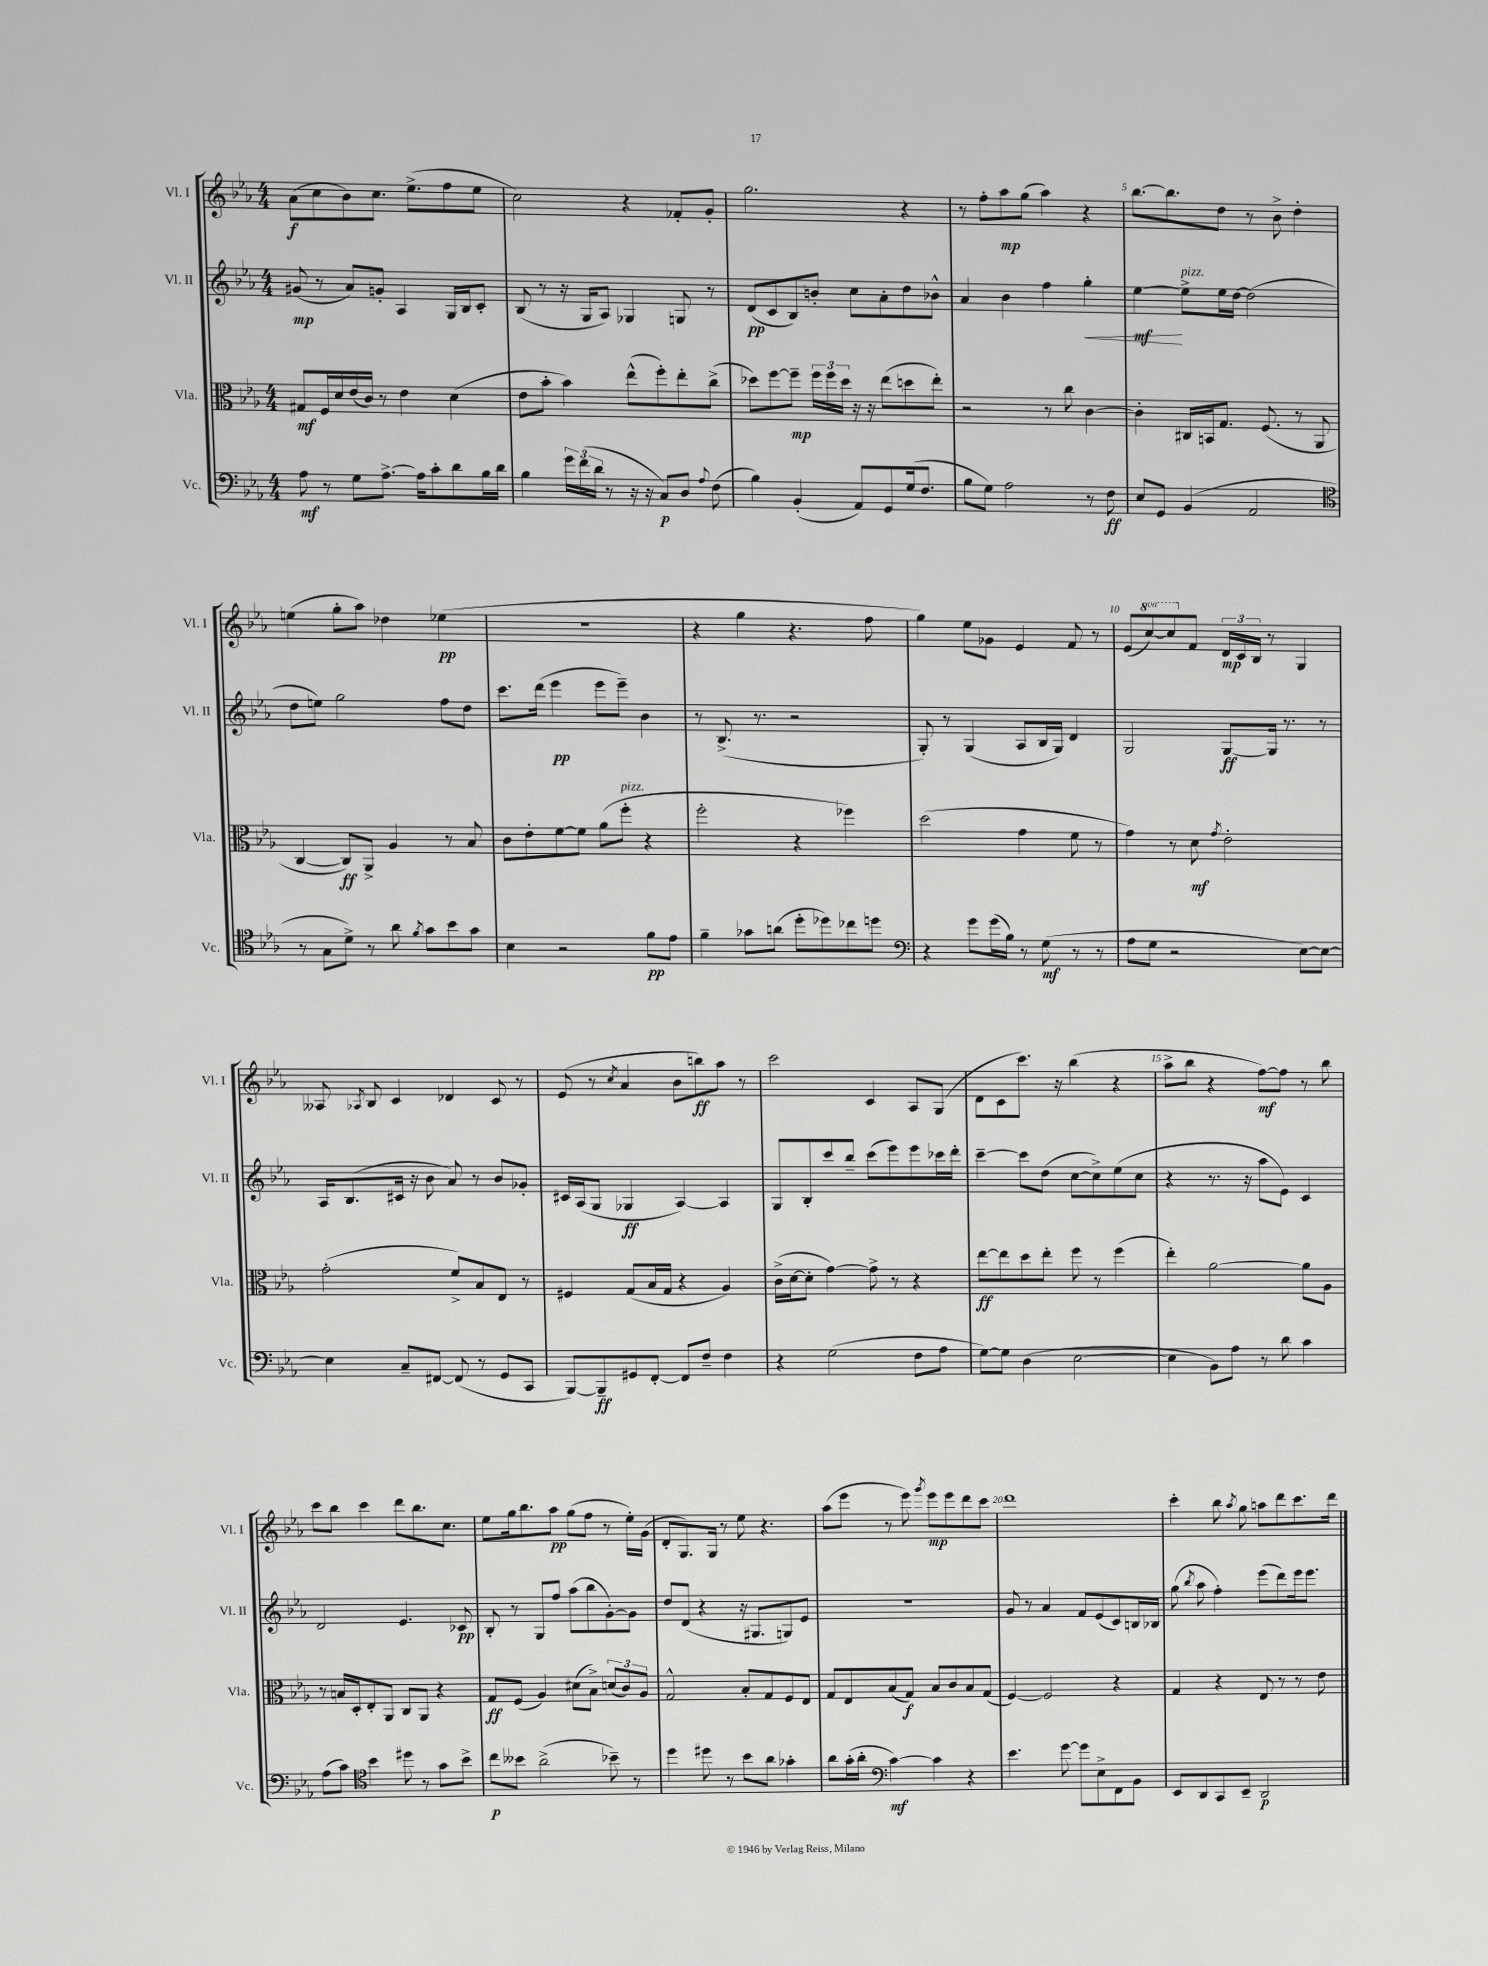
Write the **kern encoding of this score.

**kern	**dynam	**kern	**dynam	**kern	**dynam	**kern	**dynam
*part4	*part4	*part3	*part3	*part2	*part2	*part1	*part1
*staff4	*staff4	*staff3	*staff3	*staff2	*staff2	*staff1	*staff1
*I"Vc.	*	*I"Vla.	*	*I"Vl. II	*	*I"Vl. I	*
*I'Vc.	*	*I'Vla.	*	*I'Vl. II	*	*I'Vl. I	*
*clefF4	*	*clefC3	*	*clefG2	*	*clefG2	*
*k[b-e-a-]	*	*k[b-e-a-]	*	*k[b-e-a-]	*	*k[b-e-a-]	*
*M4/4	*	*M4/4	*	*M4/4	*	*M4/4	*
=1	=1	=1	=1	=1	=1	=1	=1
8A-\	mf	8G#X/L	mf	(8g#X/	mp	(8a-\L	f
8r	.	16F/L	.	8r	.	8cc\	.
.	.	16d/	.	.	.	.	.
8G\L	.	(16e-/	.	8a-/L)	.	8b-\)	.
.	.	16c/JJ)	.	.	.	.	.
[8.A-^\J	.	8r	.	8gn'/J	.	8.cc\J	.
.	.	4e-\	.	4A-/	.	.	.
16A-\KL]	.	.	.	.	.	(8.ee-^\L	.
8c'\	.	.	.	.	.	.	.
8d\	.	(4d\	.	16G/LL	.	8ff\	.
.	.	.	.	16B-/J	.	.	.
16B-\L	.	.	.	8c'/J	.	8ee-\J	.
16d\JJ	.	.	.	.	.	.	.
=2	=2	=2	=2	=2	=2	=2	=2
4B-\	.	8e-\L	.	(8B-/	.	2cc\)	.
.	.	8b-'\J	.	8r	.	.	.
24g\LL	.	4b-\)	.	16r	.	.	.
(24f\	.	.	.	.	.	.	.
.	.	.	.	16G/KL	.	.	.
24d\JJ	.	.	.	.	.	.	.
8r	.	.	.	8A-/J)	.	.	.
16r	.	(8ee-^^\L	.	4G-X/	.	4r	.
16r	.	.	.	.	.	.	.
8C/L)	p	8ff'\)	.	.	.	.	.
8D/J	.	8ee-'\	.	8Gn/	.	8f-X'/L	.
8qqA-/	.	.	.	.	.	.	.
(8F\	.	(8cc^\J	.	8r	.	8g'/J	.
=3	=3	=3	=3	=3	=3	=3	=3
4B-\)	.	8dd-X\L)	.	(8d/L	pp	2.gg\	.
.	.	[8ff\	.	8c/	.	.	.
(4BB-'/	.	8ff~\J]	mp	8B-/)	.	.	.
.	.	24ff\LL	.	8bn'/J	.	.	.
.	.	24ff\	.	.	.	.	.
.	.	24dd-\JJ	.	.	.	.	.
8AA-/L)	.	16r	.	8cc\L	.	.	.
.	.	16r	.	.	.	.	.
8GG/	.	(8ee-\L	.	8a-'\	.	.	.
(16G/k	.	8ddn\	.	8dd\	.	4r	.
8.F/J	.	.	.	.	.	.	.
.	.	8ee-'\J)	.	8b-X^^\J	.	.	.
=4	=4	=4	=4	=4	=4	=4	=4
8B-\L	.	2r	.	4a-/	.	8r	.
8G\J)	.	.	.	.	.	8ff'\L	.
2A-\	.	.	.	4b-\	.	8aa-\	mp
.	.	.	.	.	.	(8gg\J	.
.	.	8r	.	4ff\	.	4aa-\)	.
.	.	8cc\	.	.	.	.	.
!	!	!	!	!	!LO:HP:b	!	!
8r	.	[4c\	.	4gg'\	<	4r	.
8F\	ff	.	.	.	.	.	.
=5	=5	=5	=5	=5	=5	=5	=5
8E-/L	.	4c'\]	.	[4ee-\	mf	[8.bb-\L	.
8GG/J	.	.	.	.	.	.	.
.	.	.	.	.	.	8.bb-\]	.
!	!	!	!	!LO:TX:a:i:t=pizz.	!	!	!
(4BB-/	.	16C#X/LL	.	8ee-^\L]	[	.	.
.	.	16BBn/J	.	.	.	.	.
.	.	8.G/J	.	16ee-\L	.	8dd\J	.
.	.	.	.	[16dd\JJ	.	.	.
2AA-/	.	.	.	(2dd\]	.	8r	.
.	.	(8.F/	.	.	.	.	.
.	.	.	.	.	.	8b-^\	.
.	.	8r	.	.	.	4dd'\	.
.	.	8AA-/	.	.	.	.	.
!!LO:LB:g=z
=6	=6	=6	=6	=6	=6	=6	=6
*clefC4	*	*	*	*	*	*	*
8r	.	[4C/	.	8dd\L	.	(4een\	.
8G\L	.	.	.	8een\J)	.	.	.
8d^\J)	.	8C/L])	ff	2gg\	.	8gg'\L	.
8r	.	8AA-^/J	.	.	.	8aa-\J)	.
8a-\	.	4A-/	.	.	.	4dd-X\	.
8qf/	.	.	.	.	.	.	.
8g\L	.	.	.	.	.	.	.
8b-\	.	8r	.	8ff\L	.	(4ee-X\	pp
8g\J	.	8B-/	.	8dd\J	.	.	.
=7	=7	=7	=7	=7	=7	=7	=7
4B-\	.	8c\L	.	8.ccc\L	.	1r	.
.	.	8e-'\	.	.	.	.	.
.	.	.	.	(16ddd\Jk	.	.	.
2r	.	[8f\	.	4eee-\	pp	.	.
.	.	8f\J]	.	.	.	.	.
.	.	(8a-\L	.	8eee-\L	.	.	.
!	!	!LO:TX:a:i:t=pizz.	!	!	!	!	!
.	.	8ff'\J	.	8eee-~\J)	.	.	.
8f\L	pp	4r	.	4b-\	.	.	.
8e-\J	.	.	.	.	.	.	.
=8	=8	=8	=8	=8	=8	=8	=8
4f~\	.	2ff'\	.	8r	.	4r	.
.	.	.	.	(8.B-^/	.	.	.
8g-X\L	.	.	.	.	.	4gg\	.
.	.	.	.	8.r	.	.	.
(8an\J	.	.	.	.	.	.	.
8dd'\L	.	4r	.	2r	.	4.r	.
8dd-X\)	.	.	.	.	.	.	.
8cc-X\	.	4ff-X\)	.	.	.	.	.
8ddn\J	.	.	.	.	.	8ff\	.
=9	=9	=9	=9	=9	=9	=9	=9
*clefF4	*	*	*	*	*	*	*
4r	.	(2dd\	.	8G'/)	.	4gg\)	.
.	.	.	.	8r	.	.	.
8g\L	.	.	.	(4G/	.	8ee-\L	.
(16g\L	.	.	.	.	.	8g-X\J	.
16B-\JJ)	.	.	.	.	.	.	.
8r	.	4g\	.	8A-/L	.	4e-/	.
(8G\	mf	.	.	16B-/L	.	.	.
.	.	.	.	16G/JJ)	.	.	.
8r	.	8f\	.	4d/	.	8f/	.
8r	.	8r	.	.	.	8r	.
=10	=10	=10	=10	=10	=10	=10	=10
8A-\L	.	4g\)	.	2G/	.	(8e-/L	.
*	*	*	*	*	*	*8va	*
8G\J	.	.	.	.	.	[8ccc/)	.
2r	.	8r	.	.	.	8ccc/]	.
*	*	*	*	*	*	*X8va	*
.	.	8d\	mf	.	.	8f/J	.
.	.	8qg/	.	.	.	.	.
.	.	2e-'\	.	[8G/L	ff	24d/LL	mp
.	.	.	.	.	.	24c/	.
.	.	.	.	.	.	24B-/JJ	.
.	.	.	.	16G/Jk]	.	8r	.
.	.	.	.	8.r	.	.	.
[8E-\L)	.	.	.	.	.	4G/	.
8E-\J_	.	.	.	8r	.	.	.
!!LO:LB:g=z
=11	=11	=11	=11	=11	=11	=11	=11
4E-\]	.	(2g'\	.	16A-/KL	.	8A--X/	.
.	.	.	.	(8.B-/	.	.	.
.	.	.	.	.	.	8qA-X/	.
.	.	.	.	.	.	8B-/	.
8C~/L	.	.	.	16c#X/Jk	.	4c/	.
.	.	.	.	16r	.	.	.
[8FF#X/J	.	.	.	8b-\	.	.	.
(8FF#/]	.	8f^/L)	.	8a-/)	.	4d-X/	.
8r	.	8B-/	.	8r	.	.	.
8GG/L	.	8E-/J	.	8b-/L	.	8c/	.
8CC/J	.	8r	.	8g-X'/J	.	8r	.
=12	=12	=12	=12	=12	=12	=12	=12
[8BBB-/L)	.	4F#X/	.	16c#X/LL	.	(8e-/	.
.	.	.	.	(16A-/J	.	.	.
8BBB-~/]	ff	.	.	8G/J	.	8r	.
.	.	.	.	.	.	8qcc/	.
8GG#X/	.	(8G/L	.	4G-X/	ff	4a-/	.
[8FF'/J	.	16B-/L	.	.	.	.	.
.	.	16G/JJ	.	.	.	.	.
8FF/L]	.	4r	.	[4A-/)	.	8b-\L	.
8F~/J	.	.	.	.	.	8bbn\)	ff
4F\	.	4A-/)	.	4A-/]	.	8aa-\J	.
.	.	.	.	.	.	8r	.
=13	=13	=13	=13	=13	=13	=13	=13
4r	.	(16c^\LL	.	8G/L	.	2ccc\	.
.	.	[16d\J	.	.	.	.	.
.	.	8d'\J]	.	8B-'/	.	.	.
(2G\	.	[4g\)	.	8ccc/	.	.	.
.	.	.	.	8bb-~/J	.	.	.
.	.	8g^\]	.	(8ccc\L	.	4c/	.
.	.	8r	.	8eee-\)	.	.	.
8F\L	.	4r	.	8eee-\	.	8A-/L	.
8A-\J	.	.	.	16ccc-X\L	.	(8G/J	.
.	.	.	.	16ddd'\JJ	.	.	.
=14	=14	=14	=14	=14	=14	=14	=14
[8G\L)	.	[8ee-\L	ff	[4ccc~\	.	8d\L	.
8G\J]	.	8ee-\]	.	.	.	8c\	.
(4D\	.	8dd\	.	8ccc\L]	.	8.ccc\J)	.
.	.	8ee-'\J	.	(8dd\J	.	.	.
.	.	.	.	.	.	16r	.
[2E-\	.	8ff\	.	[8cc\L	.	(4bb-\	.
.	.	8r	.	8cc^\])	.	.	.
.	.	(4ff\	.	(8ee-\	.	4r	.
.	.	.	.	8cc\J	.	.	.
=15	=15	=15	=15	=15	=15	=15	=15
4E-\]	.	4ee-'\)	.	4r	.	8aa-^\L	.
.	.	.	.	.	.	8bb-\J	.
8BB-\L)	.	[2a-\	.	8.r	.	4r	.
8A-\J	.	.	.	.	.	.	.
.	.	.	.	16r	.	.	.
8r	.	.	.	8aa-\L	.	[8ff\L)	mf
8d\	.	.	.	8e-\J)	.	8ff\J]	.
4c\	.	8a-\L]	.	4c/	.	8r	.
.	.	8A-\J	.	.	.	8bb-\	.
!!LO:LB:g=z
=16	=16	=16	=16	=16	=16	=16	=16
(8A-\L	.	8r	.	2d/	.	8ccc\L	.
8c\J)	.	16Bn/LL	.	.	.	8bb-\J	.
.	.	16D'/J	.	.	.	.	.
*clefC4	*	*	*	*	*	*	*
4b-\	.	8E-'/	.	.	.	4ccc\	.
.	.	8AA-/J	.	.	.	.	.
8dd#X\	.	8C/L	.	4.e-/	.	8ddd\L	.
8r	.	8AA-/J	.	.	.	8.bb-\	.
8g\L	.	4r	.	.	.	.	.
.	.	.	.	.	.	8.cc\J	.
8b-^\J	.	.	.	8c-X/	pp	.	.
=17	=17	=17	=17	=17	=17	=17	=17
8cc\L	p	8G/L	ff	8B-'/	.	8ee-\L	.
8b--X\J	.	(8F/J	.	8r	.	16gg\k	.
.	.	.	.	.	.	8.bb-\	.
(2a-^\	.	4A-/)	.	8G/L	.	.	.
.	.	.	.	8ff/J	.	8aa-\J	pp
.	.	(8d#X\L	.	(8aa-\L	.	(8gg\L	.
.	.	8B-^\J)	.	8bb-\	.	8ff\J	.
8b-X~\)	.	(12dn/L	.	[8g'\)	.	8r	.
.	.	12c/)	.	.	.	.	.
8r	.	.	.	8g\J]	.	16ee-'\LL)	.
.	.	12A-/J	.	.	.	.	.
.	.	.	.	.	.	(16g\JJ	.
=18	=18	=18	=18	=18	=18	=18	=18
4dd\	.	2G^^/	.	8dd/L	.	8d'/L	.
.	.	.	.	(8d/J	.	8.G/)	.
8dd#X\	.	.	.	4r	.	.	.
.	.	.	.	.	.	16G/Jk	.
8r	.	.	.	.	.	8r	.
8b-\L	.	8B-'/L	.	16r	.	8ee-\	.
.	.	.	.	8.G#X/L	.	.	.
8a-\J	.	8G/	.	.	.	4.r	.
4g-X'\	.	8F/	.	8Gn/)	.	.	.
.	.	8E-/J	.	8e-/J	.	.	.
=19	=19	=19	=19	=19	=19	=19	=19
8a-\L	.	8G/L	.	1r	.	(8aa-\L	.
(16g'\L	.	8E-/	.	.	.	8eee-\J	.
16a-'\JJ	.	.	.	.	.	.	.
*clefF4	*	*	*	*	*	*	*
[4c\)	mf	(8B-/	.	.	.	8r	.
.	.	8G/J)	f	.	.	8eee-\)	.
.	.	.	.	.	.	8qggg/	.
4c\]	.	8B-/L	.	.	.	8eee-\L	mp
.	.	8c/	.	.	.	8eee-\	.
4r	.	8B-/	.	.	.	8ddd\	.
.	.	(8G/J	.	.	.	8ccc\J	.
=20	=20	=20	=20	=20	=20	=20	=20
4.e-\	.	[4F/)	.	8g/	.	1ddd	.
.	.	.	.	8r	.	.	.
.	.	2F/]	.	4a-/	.	.	.
[8g\	.	.	.	.	.	.	.
8g\L]	.	.	.	8f/L	.	.	.
8E-^\	.	.	.	(8e-/	.	.	.
8FF\	.	4r	.	8c/)	.	.	.
8BB-\J	.	.	.	16Bn/L	.	.	.
.	.	.	.	16B-X/JJ	.	.	.
=21	=21	=21	=21	=21	=21	=21	=21
8EE-/L	.	4G/	.	(8gg\	.	4ccc'\	.
.	.	.	.	8qbb-/	.	.	.
8DD/	.	.	.	8aa-\	.	.	.
8CC/	.	4r	.	4ff'\)	.	8bb-\	.
.	.	.	.	.	.	8qaa-/	.
8EE-~/J	.	.	.	.	.	8gg\	.
2DD/	p	8E-/	.	(8eee-\L	.	8aan\L	.
.	.	8r	.	8ddd\)	.	8ddd\	.
.	.	8r	.	16eee-\k	.	8.ccc\	.
.	.	.	.	8.eee-\J	.	.	.
.	.	8e-\	.	.	.	.	.
.	.	.	.	.	.	16ddd\Jk	.
==	==	==	==	==	==	==	==
*-	*-	*-	*-	*-	*-	*-	*-
